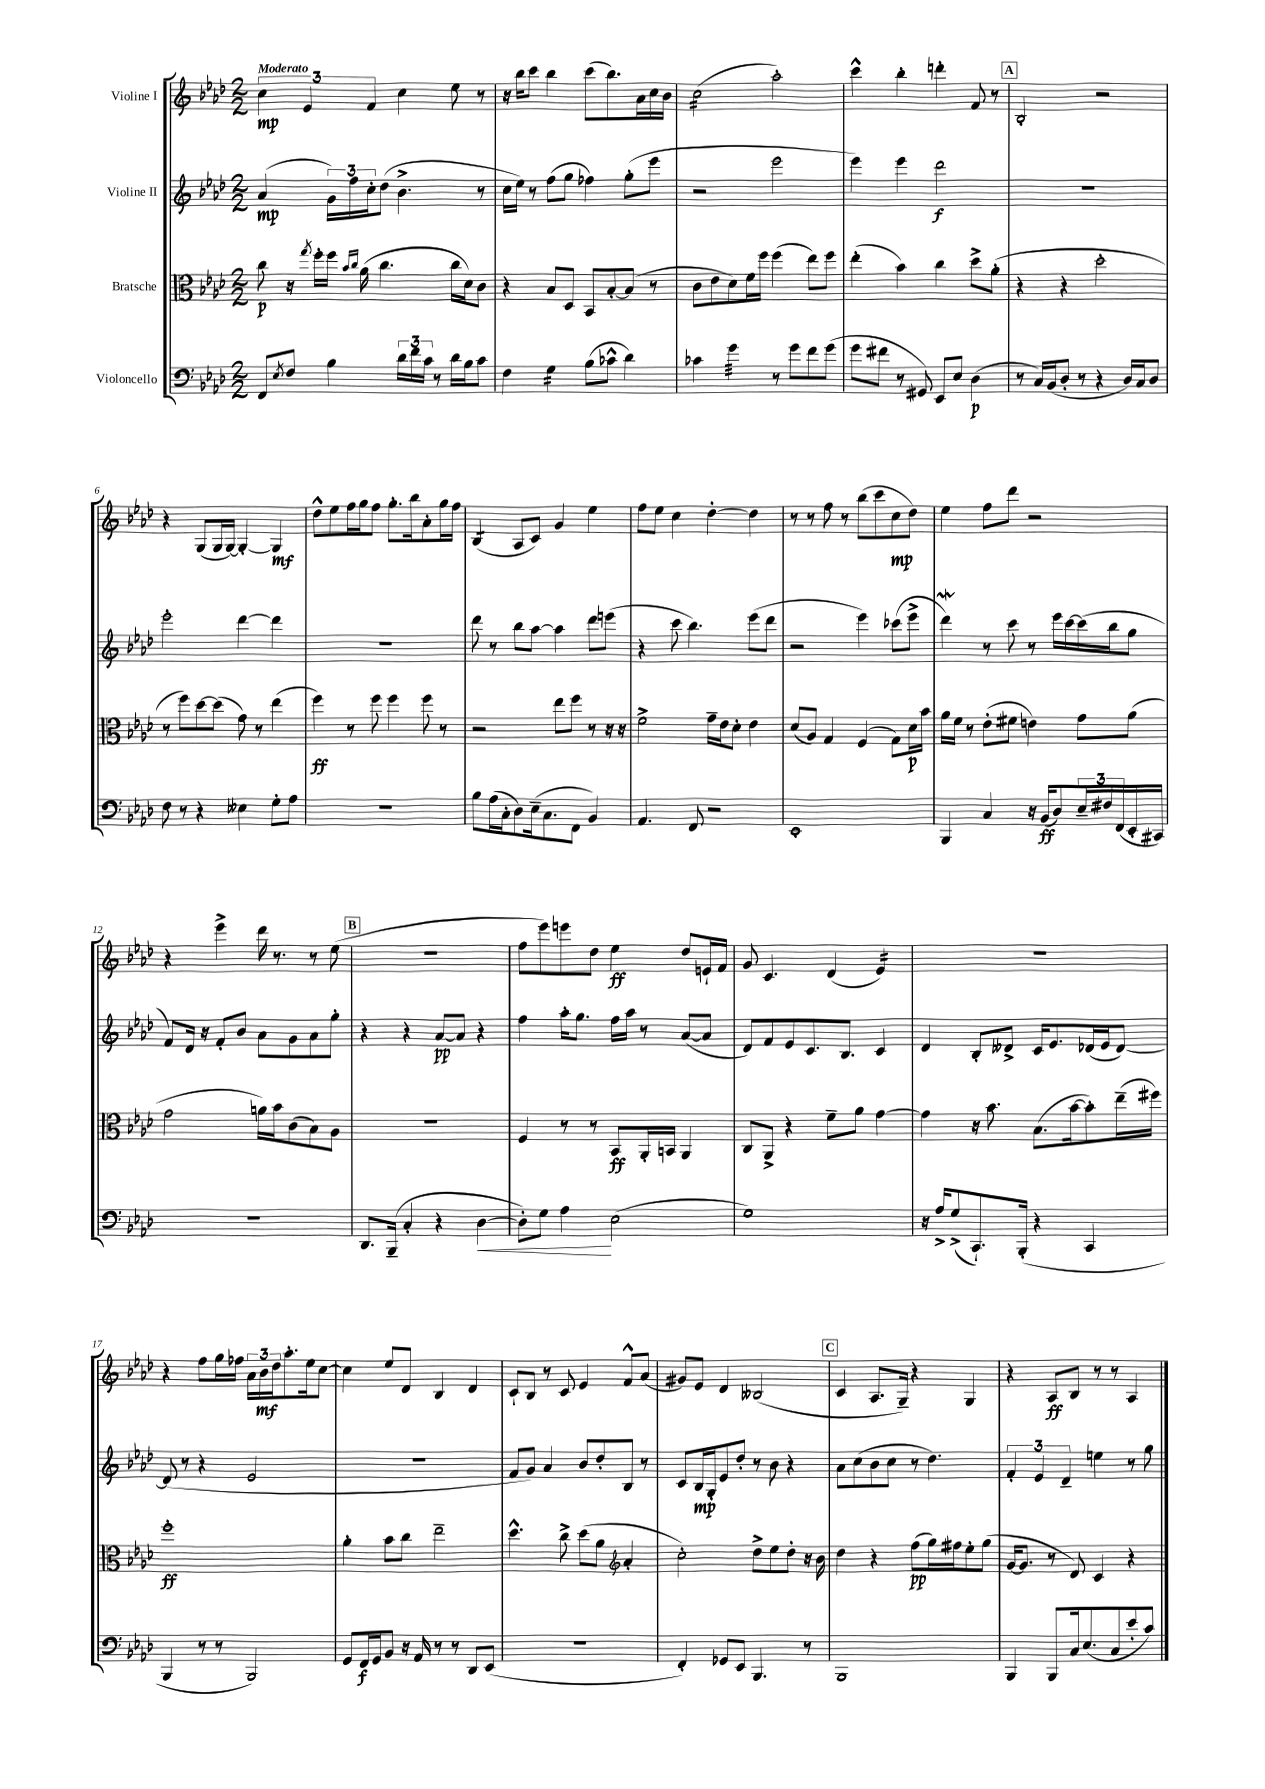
<<
\new StaffGroup <<
\new Staff = "s0" \with { instrumentName = "Violine I" } {
    \clef treble \key aes \major \numericTimeSignature \time 2/2 \tempo "Moderato"
    \tuplet 3/2 { c''4\mp ees'4 f'4 } c''4 ees''8 r8 |
    r16 bes''16 c'''8 bes''4 c'''8( bes''8.) aes'16 c''16 bes'16 |
    c''2:16( aes''2-.) |
    c'''4-^ bes''4-. d'''4-. f'8 r8 |
    \mark \markup { \box "A" } bes2-. r2 |
    r4 g8( g16 g16~) g4~-. g4\mf |
    des''8-^ ees''8 f''16 g''16 f''8 g''8.-. bes''16 aes'8-. g''16 f''16 |
    bes4:8( aes8 c'8) g'4 ees''4 |
    f''8 ees''8 c''4 des''4~-. des''4 |
    r8 r8 f''8 r8 bes''8( c'''8 c''8\mp des''8) |
    ees''4 f''8 des'''8 r2 |
    r4 ees'''4-> des'''16 r8. r8 ees''8( |
    \mark \markup { \box "B" } r1 |
    f''8 ees'''8) e'''8 des''8 ees''4\ff des''8 e'16-! f'16 |
    g'8 c'4. des'4( ees'4:16) |
    R1 |
    r4 f''8 g''16 fes''16 \tuplet 3/2 { aes'16 bes'16\mf des''16 } aes''8.-. ees''16 c''8~ |
    c''4 ees''8 des'8 bes4 des'4 |
    c'8-! bes8 r8 c'8 ees'4 f'8-^ aes'8( |
    gis'8) ees'8 des'4 beses2( |
    \mark \markup { \box "C" } c'4 aes8. g16--) r4 g4 |
    r4 aes8\ff bes8 r8 r8 aes4 \bar "|." |
}
\new Staff = "s1" \with { instrumentName = "Violine II" } {
    \clef treble \key aes \major \numericTimeSignature \time 2/2
    aes'4\mp( \tuplet 3/2 { g'16) f''16 c''16-. } des''8( bes'4.-> r8 |
    c''16 ees''16) r8 f''8( g''8 fes''4) g''8-.( ees'''8 |
    r2 ees'''2 |
    ees'''4) ees'''4 des'''2\f |
    \mark \markup { \box "A" } r1 |
    ees'''2-. des'''4~ des'''4 |
    R1 |
    des'''8 r8 bes''8 aes''8~ aes''4 des'''8 e'''8( |
    r4 c'''8 bes''4.) ees'''8( des'''8 |
    r2 ees'''4) ces'''8( ees'''8-> |
    des'''4\mordent) r8 c'''8 r8 ees'''16 c'''16~ c'''16( bes''16 g''8 |
    f'8) des'16 r16 f'8-. bes'8 aes'8 g'8 aes'8 g''8-. |
    \mark \markup { \box "B" } r4 r4 aes'8~\pp aes'8 r4 |
    f''4 aes''16-. g''8. f''16 aes''16 r8 aes'8~( aes'8 |
    des'8) f'8 ees'8 c'8. bes8. c'4 |
    des'4 bes8-. deses'8-> c'16 ees'8. des'16( ees'16 des'8~) |
    des'8( r8 r4 ees'2 |
    R1 |
    f'8 g'8) aes'4 bes'8 des''8-. bes8 r8 |
    c'8 bes16\mp g16-. ees'8 des''8-. r8 bes'8 r4 |
    \mark \markup { \box "C" } aes'8 c''8( bes'8 c''8 r8 des''4.) |
    \tuplet 3/2 { f'4-. ees'4 des'4-- } e''4 r8 g''8 \bar "|." |
}
\new Staff = "s2" \with { instrumentName = "Bratsche" } {
    \clef alto \key aes \major \numericTimeSignature \time 2/2
    c''8\p r16 \acciaccatura { g''8 } f''16-. f''16 \grace { bes'16 c''16 } aes'16( c''4. c''16 des'16) c'8 |
    r4 bes8 des8 bes,8 bes8~-. bes8( r8 |
    c'8 ees'8 des'8) f'16 f''16 f''4( ees''8) f''8 |
    ees''4-.( bes'4) c''4 des''8-> aes'8-.( |
    \mark \markup { \box "A" } r4 r4 des''2-. |
    r8 f''8) des''8~ des''8( g'8) r8 ees''4( |
    f''4\ff) r8 f''8 f''4 f''8 r8 |
    r2 ees''8 f''8 r8 r16 r16 |
    f'2-> g'16-- ees'16 des'8-. ees'4 |
    des'8( aes8) g4 f4( g8) des'16\p bes'16 |
    aes'16 f'16 r8 ees'8-.( fis'8 e'4) g'8 aes'8( |
    g'2 a'16) bes'16 c'8( bes8) aes8 |
    \mark \markup { \box "B" } r1 |
    f4 r8 r8 bes,8\ff aes,16-. b,16 aes,4 |
    c8 aes,8-> r4 f'8-- aes'8 g'4~ |
    g'4 r16 bes'8. bes8.( bes'16~ bes'8-.) ees''16--( fis''16) |
    f''1-.\ff |
    aes'4-. bes'8 c''8 ees''2-- |
    des''4.-^ c''8-> des''8( aes'8 \clef treble aes'4-. |
    c''2-.) des''8-> ees''8 des''8-. r16 bes'16 |
    \mark \markup { \box "C" } des''4 r4 f''8\pp( g''16) fis''16 ees''8-. g''8( |
    g'16~ g'8. r8 des'8) c'4 r4 \bar "|." |
}
\new Staff = "s3" \with { instrumentName = "Violoncello" } {
    \clef bass \key aes \major \numericTimeSignature \time 2/2
    f,8 \acciaccatura { ees8 } f8 bes4 \tuplet 3/2 { des'16 f'16 c'16 } r8 des'16 bes16 c'8 |
    f4 g4:16 bes8( ces'8-^ des'4) |
    ces'4 g'4:32 r8 g'8 f'8 g'8( |
    g'8 fis'8 r8 gis,8) ees,8 ees8 des4\p( |
    \mark \markup { \box "A" } r8 c16) bes,16( des8-. r8 r4 des16) c16 des8 |
    f8 r8 r4 eeses4 g8-. aes8 |
    R1 |
    bes8 aes16( c16-. des8) ees16--( c8. f,8 bes,4) |
    aes,4. f,8 r2 |
    ees,1-. |
    bes,,4 c4 r16 bes,16\ff( des8) \tuplet 3/2 { ees16-- fis16 f,16( } ees,16-. cis,16) |
    R1 |
    \mark \markup { \box "B" } des,8. bes,,16--( c4-. r4 des4~\< |
    des8-.) g8 aes4\! ees2( |
    g1) |
    r16 aes16-> g8->( c,8.-!) bes,,16-.( r4 c,4 |
    bes,,4 r8 r8 bes,,2) |
    g,8 f,16\f g,16 bes,8 r16 aes,16 r8 r8 des,8 ees,8( |
    R1 |
    f,4-.) ges,8 ees,8 bes,,4. r8 |
    \mark \markup { \box "C" } bes,,1 |
    bes,,4 bes,,8 c16 ees8.( c8 ees'8-. c'8) \bar "|." |
}
>>
>>
